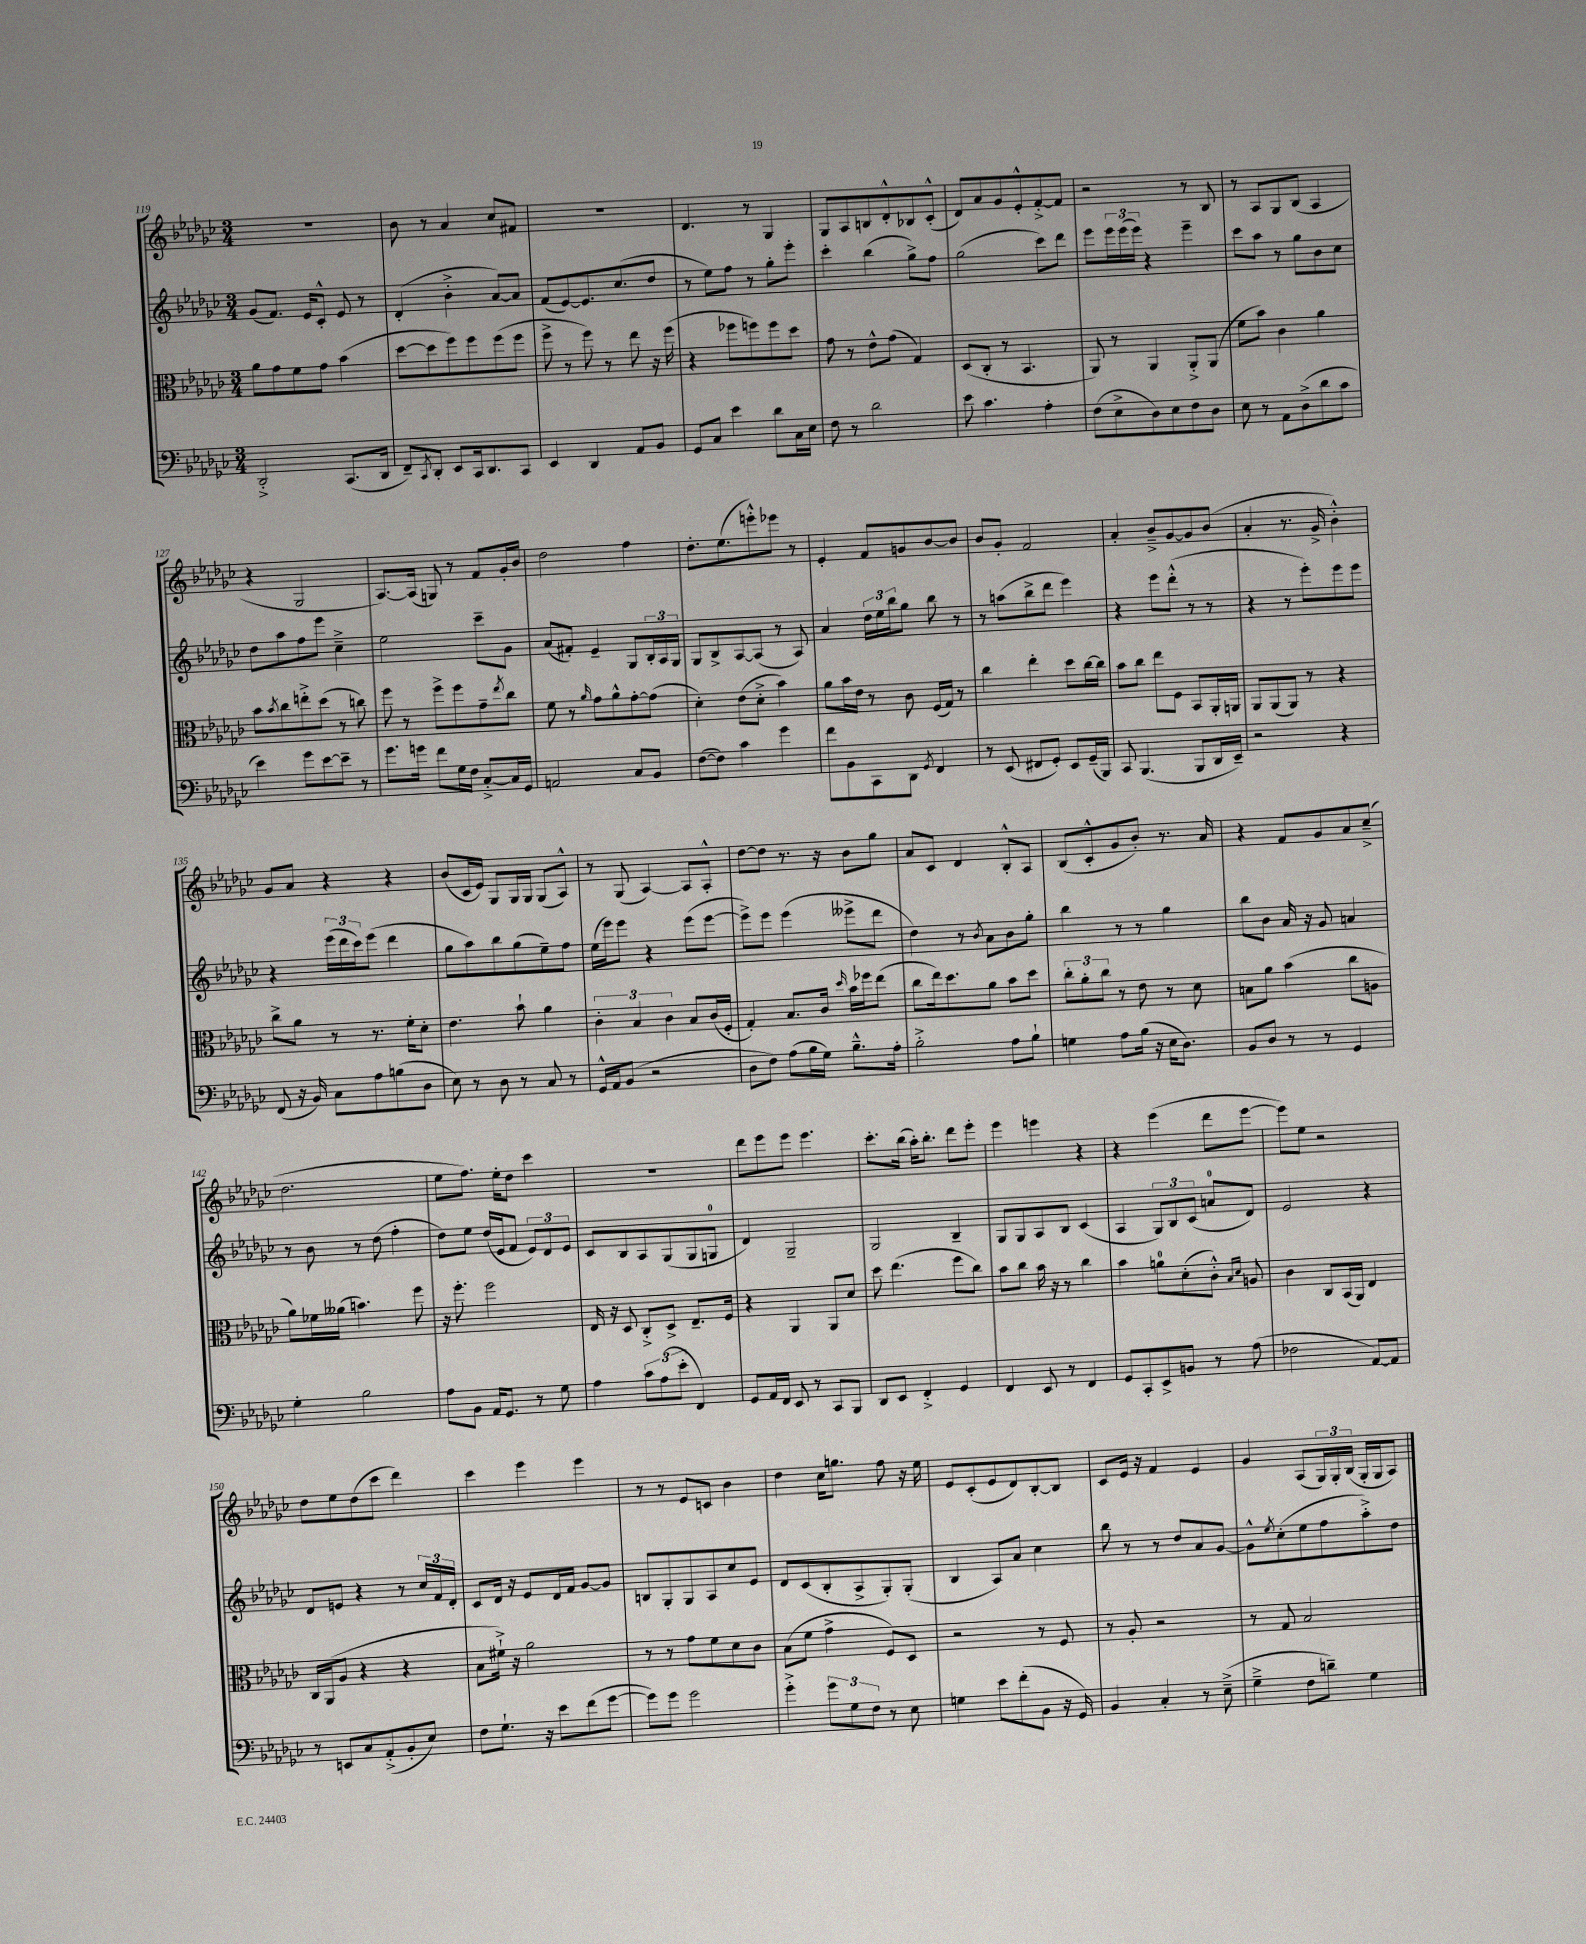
<<
\new StaffGroup <<
\new Staff = "s0" {
    \clef treble \key ges \major \numericTimeSignature \time 3/4
    R2. |
    bes'8 r8 aes'4 ces''8 fis'8 |
    R2. |
    des'4. r8 ges4 |
    ges8 aes8 b8 des'8-.-^ bes8 ces'8-.-^( |
    des'8) aes'8 ges'8 ees'8-.-^ f'8~-.-> f'8 |
    r2 r8 bes8 |
    r8 aes8 ges8 bes8( aes4 |
    r4 ges2 |
    aes8.~) aes16( g8) r8 f'8 ges'16-. bes'16 |
    des''2 f''4 |
    des''8.-. ees''8.( e'''8-.-^) ees'''8 r8 |
    ees'4-. f'8 g'8 bes'8~ bes'8 |
    bes'8 ges'8-. f'2 |
    aes'4-. bes'8---> ges'8~ ges'8 bes'8( |
    aes'4-. r8. ges'16-> bes'4-.-^) |
    ges'8 aes'8 r4 r4 |
    bes'8( ces'16 ees'16) ges8 ges16 ges16 ges8( aes8-^) |
    r8 ges8( aes4~) aes8 aes8-.-^ |
    des''8~ des''8 r8. r16 bes'8 ges''8 |
    aes'8 ces'8 des'4 bes8-.-^ aes8 |
    bes8( ces'8-.-^ ges'8 bes'8-.) r8. aes'16 |
    r4 f'8 ges'8 aes'8 ces''8--->( |
    des''2. |
    ees''8 f''8.) ees''16-. des''8 ces'''4 |
    R2. |
    des'''8 ees'''8 ees'''8 ees'''4. |
    ces'''8.-. bes''16( aes''16-.) bes''8.-. des'''8 ees'''8-. |
    ees'''4 e'''4 r4 |
    r4 ees'''4( des'''8 ees'''8~ |
    ees'''8) ees''8 r2 |
    des''8 ees''8 des''8( ces'''8 des'''4) |
    ces'''4 ees'''4 ees'''4 |
    r8 r8 ees'8 c'8 bes'4 |
    des''4 ces''16 g''8. f''8 r16 ees''16 |
    ees'8 ces'8-.( ees'8 des'8) bes8~-. bes8 |
    ces'8 ees'16 r16 f'4 ees'4 |
    ges'4 aes8( \tuplet 3/2 { ges16) ges16-. bes16( } ges16-. ges16 aes8) \bar "|." |
}
\new Staff = "s1" {
    \clef treble \key ges \major \numericTimeSignature \time 3/4
    ges'8( f'8.) ees'16 ces'8-.-^ ees'8 r8 |
    des'4-.( bes'4-.-> aes'8~) aes'8 |
    f'8( ees'8~) ees'8. ces''8.( des''8 |
    r8 ees''8) f''8 r8 ges''8-. ees'''8-. |
    ces'''4-. bes''4( ges''8->) f''8 |
    ges''2( ces'''8) des'''8 |
    ees'''8 \tuplet 3/2 { ees'''16 ees'''16( ees'''16) } r4 ees'''4-- |
    ces'''8 aes''8 r8 ges''8 bes'8 ces''8 |
    des''8 aes''8 f''8 ees'''8 ces''4---> |
    ees''2 ces'''8-- ges'8 |
    aes'8( fis'8-.) ees'4-- ges8 \tuplet 3/2 { bes16-. aes16 ges16 } |
    ges8 bes8-> aes8~ aes8( r8 aes8) |
    aes'4 \tuplet 3/2 { des''16 ees''16 bes''16 } ges''8 bes''8 r8 |
    r8 a''8( bes''8-> des'''8 ees'''4) |
    r4 ees'''8 des'''8-.-^( r8 r8 |
    r4 r8 ees'''8-.) ees'''8 ees'''8 |
    r4 \tuplet 3/2 { ees'''16( des'''16 ces'''16) } ees'''8( des'''4 |
    ges''8 aes''8) bes''8 ges''8( ees''8--) f''8 |
    ees''16( ees'''16) ees'''8 r4 ees'''8( ees'''8~ |
    ees'''8->) ees'''8 ees'''4( eeses'''8-> des'''8 |
    des''4) r8 \acciaccatura { bes'8 } aes'8 bes'8 ges''8-. |
    bes''4 r8 r8 ges''4 |
    bes''8 bes'8 aes'16 r16 ges'8 a'4 |
    r8 bes'8 r8 des''8( f''4-. |
    des''8) ees''8 des''16( ees'16 f'8 \tuplet 3/2 { ees'8) des'8 ees'8 } |
    ces'8 bes8 aes8 ges8( ges8 g8-0 |
    des'4) ges2-- |
    ges2 bes4-- |
    ges8 ges8 aes8 bes8 ces'4( |
    aes4 \tuplet 3/2 { ges8) bes8 ces'8( } a'8-0 des'8) |
    ees'2 r4 |
    des'8 e'8 r4 r8 \tuplet 3/2 { ces''16 f'16 des'16-. } |
    ces'8 des'16 r16 ees'8 des'16 f'16 ges'8~ ges'8 |
    b8 ges8-. ges8 aes8 ces''8 ees'8 |
    des'8 ces'8( bes8-. aes8-> ges8-.) ges8-.( |
    bes4 aes8) aes'8 ces''4 |
    bes''8 r8 r8 des''8 aes'8 ges'8~ |
    ges'8-^ \acciaccatura { ees''8 } ces''8-.( ees''8 f''8 aes''8-.->) des''8 \bar "|." |
}
\new Staff = "s2" {
    \clef alto \key ges \major \numericTimeSignature \time 3/4
    aes'8 ges'8 f'8 ges'8 bes'4( |
    des''8~ des''8 f''8) f''8 f''8( f''8 |
    f''8-> r8 f''8) r8 ees''8 r16 f''16( |
    r4 fes''8 f''8) f''8 des''8 |
    ges'8 r8 ees'8-^ ges'8( ges4) |
    des8( ces8-. r8 bes,4. |
    aes,8) r8 aes,4 aes,8-.-> aes,8( |
    f'8 bes'8) ces'4 aes'4 |
    bes'8 \acciaccatura { bes'8 } ces''8 e''8-.-> des''8( r8 c''8) |
    f''8 r8 f''8-> f''8 ges'8-- \acciaccatura { ees''8 } ces''8 |
    f'8 r8 \grace { aes'16 } ges'8 aes'8-^ ges'8~-. ges'8( |
    des'4-.) ees'8( des'8-.-> bes'4) |
    aes'8 bes'16 ees'16 r8 ces'8 f16( ges16) r8 |
    ces''4 ees''4-. des''8 ces''16~ ces''16 |
    bes'8 ces''8 ees''8 f8 bes,8 aes,16-. a,16 |
    aes,8 aes,8( aes,8) r8 r4 |
    ces''8-> aes'8 r8 r8. f'16-. des'8-. |
    ees'4. bes'8-! aes'4 |
    \tuplet 3/2 { ces'4-. bes4 ces'4 } bes8 ces'16( f16-. |
    ges4-.) bes8. ces'16 \grace { des''16 } bes'16 fes''16 ees''8( |
    ces''8 ees''16) des''8. aes'8 bes'8 des''8 |
    \tuplet 3/2 { ces''8-. aes'8-. ces''8 } r8 ees'8 r8 des'8 |
    b8 aes'8 bes'4( ces''8 a8 |
    aes'8) fes'16 aeses'16( b'4.) f''8 |
    r16 f''8.-. f''2 |
    ees16 r16 des8 ces8-.-> des8-> ees8.-- f16 |
    r4 aes,4 aes,8 des'8 |
    des''8 ees''4.( f''8 ces''8) |
    bes'8 ces''8 bes'16 r16 r8 ces''4 |
    bes'4 a'8-0 des'8-.( ces'8-.-^) \grace { bes16 des'16 } a8 |
    ces'4 ces8 bes,16( aes,16) ees4 |
    ces16 aes,16( aes8 r4 r4 |
    bes8 fis'16-!->) r16 aes'2 |
    r8 r8 ges'8 f'8 des'8 ces'8 |
    bes8( f'8 ges'4-> f8) des8 |
    r2 r8 f8 |
    r8 aes8-. r2 |
    r8 ges8 bes2 \bar "|." |
}
\new Staff = "s3" {
    \clef bass \key ges \major \numericTimeSignature \time 3/4
    des,2-.-> ces,8.( des,16 |
    f,8--) \acciaccatura { ces,8 } des,8-. ees,8 ces,16 des,8. ces,8 |
    ees,4 des,4 aes,8 bes,8 |
    ges,8 ces8 ees'4 des'8 ces16 ees16 |
    f8 r8 des'2 |
    ees'8 ces'4. aes4-. |
    f8( ees8-> des8) ees8 f8 des8 |
    ees8 r8 aes,8 des8->( des'8 ces'8 |
    ees'4) ges'8 ees'8~ ees'8-- r8 |
    ges'8. g'16 f'8 ges16 f16 ces8~-.-> ces16 ges,16 |
    a,2 ces8 bes,8 |
    f8~( f8) ces'4 ges'4 |
    f'8 bes,8 ces,8 des,8 \acciaccatura { ges,8 } f,4 |
    r8 ees,8( fis,8 ges,8-.) ees,8 ges,16--( bes,,16) |
    ces,8 bes,,4.( bes,,8 des,16 ees,16--) |
    r2 r4 |
    f,8( r16 bes,16) ces8 aes8 b8( des8 |
    ees8) r8 des8 r8 ces8 r8 |
    ges,16-^ aes,16 bes,8( r2 |
    des8 f8) aes8( bes16 ges16) bes8.---^ aes16-. |
    bes2-.-> aes8 bes8-! |
    g4 aes8 bes16( r16 ees16 des8.) |
    bes,8 des8 r8 r8 ges,4 |
    ges4-. bes2 |
    aes8 bes,8 aes,16 ges,8. r8 ges8 |
    aes4 \tuplet 3/2 { ces'8 aes8( ees'8-. } f,4) |
    ges,8 aes,16 f,16 ees,8 r8 ces,8 bes,,8 |
    des,8 ees,8 f,4-.-> ges,4 |
    f,4 ees,8 r8 f,4 |
    ges,8 ces,8-. ees,8-> b,8 r8 aes8( |
    fes2 aes,8~) aes,8 |
    r8 e,8 ces8 aes,8-.->( bes,8-. ees8) |
    f8 ges8.-! r16 ees'8 f'8( ges'8~ |
    ges'8) ges'8 ges'2 |
    ges'4-.-> \tuplet 3/2 { ges'8 ges8 f8 } r8 ees8 |
    g4 ees'8 f'8-.( bes,8 r16 ges,16) |
    bes,4 ces4-. r8 ees8--->( |
    ges4---> f8 d'8--) ges4 \bar "|." |
}
>>
>>
\layout { \context { \Score currentBarNumber = #119 } }
